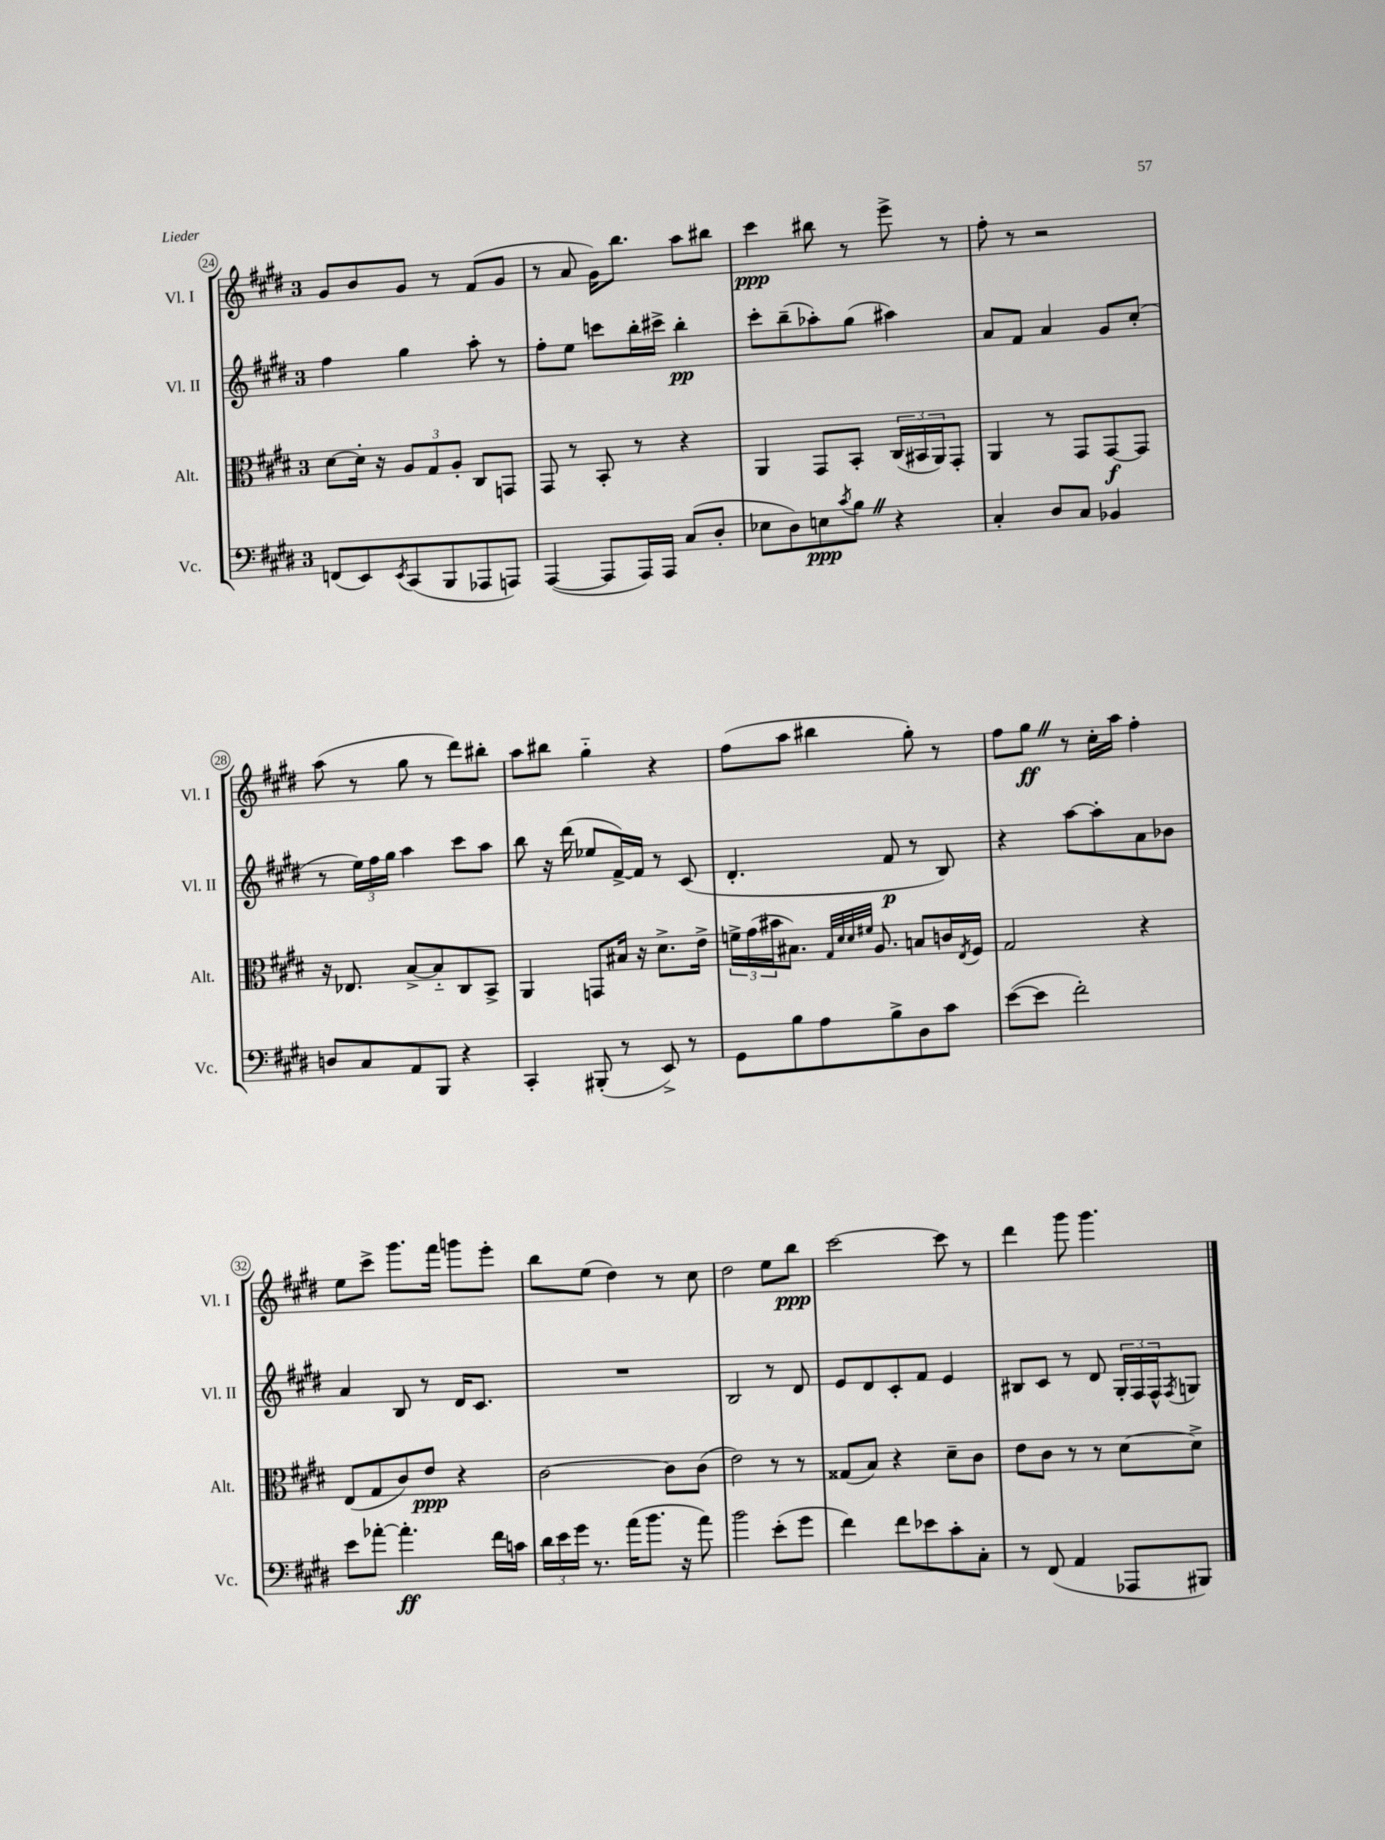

**kern	**kern	**kern	**kern
*staff4	*staff3	*staff2	*staff1
*clefF4	*clefC3	*clefG2	*clefG2
*k[f#c#g#d#]	*k[f#c#g#d#]	*k[f#c#g#d#]	*k[f#c#g#d#]
*M3/4	*M3/4	*M3/4	*M3/4
(8FF	[8d#	4ff#	8g#
8EE)	16d#']	.	8b
.	16r	.	.
8qEE	.	.	.
(8CC#	12A	4gg#	8g#
.	12G#	.	.
8BBB	.	.	8r
.	12A'	.	.
8AAA-	8C#	8aa'	(8f#
8AAA)	8GG	8r	8g#
=	=	=	=
([4AAA	8GG#	8ff#'	8r
.	8r	8ee	8a
8AAA]	8BB'	8ccc	16g#)
.	.	.	8.bb
16AAA)	8r	16bb'	.
16AAA	.	16ccc#^	.
(8C#	4r	4bb'	8aa
8D#'	.	.	8bb#
=	=	=	=
8E-	4AA	8ccc#'	4ccc#
8D#)	.	(8bb~	.
8E	8GG#	8aa-')	8bb#
8qc#	.	.	.
8B	8BB'	(8gg#	8r
4r	(24C#	4aa#)	8eee^
.	24BB#	.	.
.	24AA)	.	.
.	8GG#'	.	8r
=	=	=	=
4C#'	4AA	8a	8ff#'
.	.	8f#	8r
8D#	8r	4a	2r
8C#	8GG#	.	.
4BB-	[8GG#	8g#	.
.	8GG#]	(8cc#'	.
=	=	=	=
8D	16r	8r	(8aa
.	8.E-	.	.
8C#	.	24ee)	8r
.	.	24ff#	.
.	.	24gg#	.
8AA	[8B^	4aa	8gg#
8BBB	8B'~]	.	8r
4r	8C#	8ccc#	8ddd#)
.	8BB^	8aa	8bb#'
=	=	=	=
4CC#'	4AA	8bb	8aa
.	.	16r	8bb#
.	.	(16ddd#	.
(8BBB#'	8GG	8ee-	4gg#'~
8r	16B#	[16f#^)	.
.	16r	16f#]	.
8EE^)	8.d#^	8r	4r
8r	.	(8c#	.
.	16e^	.	.
=	=	=	=
8GG#	24f^	4.d#'	(8ff#
.	(24g#	.	.
.	24b#	.	.
8B	8.B#)	.	8aa
8A	.	.	4bb#
.	32qqG#	.	.
.	32qqd#	.	.
.	32qqd#	.	.
.	32qqf#	.	.
.	8.A	.	.
8B^	.	8f#	.
8D#	8B	8r	8gg#')
8c#	16c	8B)	8r
.	8qE	.	.
.	16F#	.	.
=	=	=	=
([8e	2G#	4r	8ff#
8e]	.	.	8gg#
2f#')	.	[8aa	8r
.	.	8aa']	16cc#'
.	.	.	16aa
.	4r	8a	4ff#'
.	.	8b-	.
=	=	=	=
8e	(8E	4a	8ee
[8a-'	8G#	.	8ccc#^
4.a-']	8c#)	8B	8.ggg#
.	8e	8r	.
.	.	.	16fff#
.	4r	16d#	8ggg
.	.	8.c#	.
16f#	.	.	8eee'
16c	.	.	.
=	=	=	=
24d#	[2c#	2.r	8bb
24e	.	.	.
24g#	.	.	.
8.r	.	.	(8ee
.	.	.	4dd#)
(16a	.	.	.
8.b	.	.	.
.	8c#]	.	8r
16r	.	.	.
8a)	(8c#	.	8cc#
=	=	=	=
2b	2e)	2B	2dd#
(8e'	8r	8r	8ee
8g#	8r	8d#	8bb
=	=	=	=
4f#)	(8G##	8e	[2ccc#
.	8B)	8d#	.
8f#	4r	8c#'	.
8e-	.	8f#	.
8c#'	8d#~	4e	8ccc#]
8C#'	8c#	.	8r
=	=	=	=
8r	8e	8B#	4ddd#
(8FF#	8c#	8c#	.
4AA	8r	8r	8ggg#
.	8r	8d#	4.ggg#
8AAA-	[8d#	24G#'	.
.	.	24F#	.
.	.	24F#^^	.
.	.	8qF#	.
8BBB#)	8d#^]	8G	.
==	==	==	==
*-	*-	*-	*-
